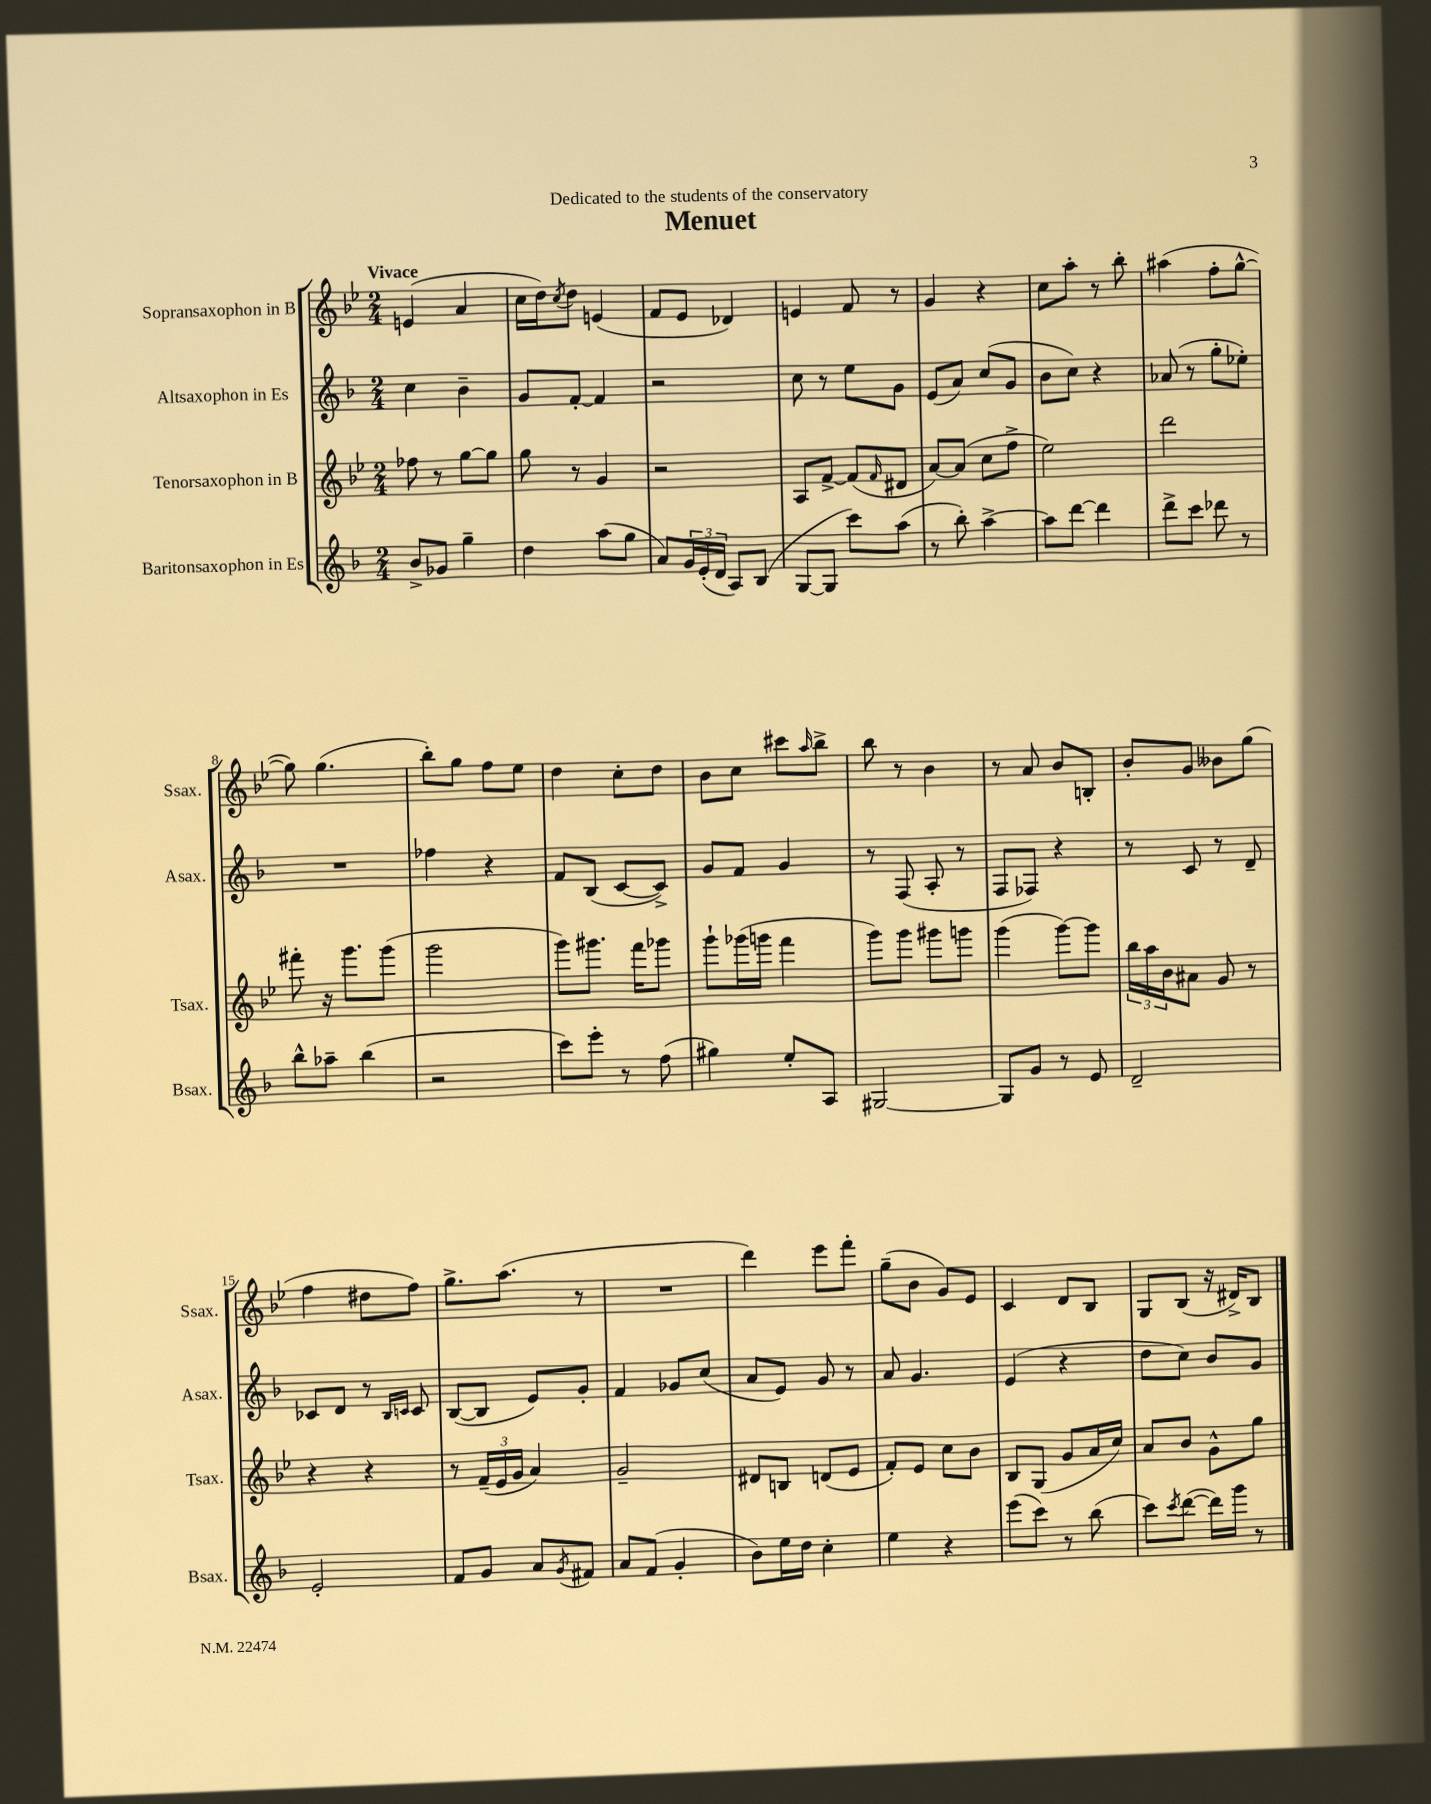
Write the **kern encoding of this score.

**kern	**kern	**kern	**kern
*staff4	*staff3	*staff2	*staff1
*clefG2	*clefG2	*clefG2	*clefG2
*k[b-]	*k[b-e-]	*k[b-]	*k[b-e-]
*M2/4	*M2/4	*M2/4	*M2/4
8b-^	8ff-	4cc	(4e
8g-	8r	.	.
4gg~	[8gg	4b-~	4a
.	8gg]	.	.
=	=	=	=
4dd	8gg	8g	16cc
.	.	.	16dd)
.	.	.	8qcc
.	8r	[8f'	8dd
(8aa	4g	4f]	(4e
8gg	.	.	.
=	=	=	=
8a)	2r	2r	8f
24g	.	.	8e-
(24e'	.	.	.
24d	.	.	.
8A)	.	.	4d-)
(8B-	.	.	.
=	=	=	=
[8G	8A	8cc	4e
8G]	[8f^	8r	.
8ccc)	(8f]	8ee	8f
.	16qqf	.	.
(8aa	8d#	8g	8r
=	=	=	=
8r	[8a)	(8e	4g
8bb-')	(8a]	8a)	.
[4aa^	8cc	(8cc	4r
.	8ff^	8g	.
=	=	=	=
8aa]	2ee-)	8b-	8cc
[8ddd	.	8cc)	8aa'
4ddd]	.	4r	8r
.	.	.	8bb-'
=	=	=	=
8ddd^	2ddd	(8a-	(4aa#
8ccc	.	8r	.
8ddd-	.	8gg'	8ff'
8r	.	8ee-')	[8gg^^
=	=	=	=
8bb-^^	8fff#'	2r	8gg])
8aa-~	16r	.	(4.gg
.	8.ggg	.	.
(4bb-	.	.	.
.	(8ggg	.	.
=	=	=	=
2r	2ggg	4ff-	8bb-')
.	.	.	8gg
.	.	4r	8ff
.	.	.	8ee-
=	=	=	=
8ccc)	8ggg)	8f	4dd
8eee'	8.ggg#	(8B-	.
8r	.	[8c	8cc'
.	16fff	.	.
(8ff	8ggg-	8c^])	8dd
=	=	=	=
4gg#)	8ggg`	8g	8b-
.	(16ggg-	8f	8cc
.	16ggg	.	.
8ee'	4fff	4g	8ccc#
.	.	.	16qqaa
8A	.	.	8bb-^
=	=	=	=
[2G#	8ggg)	8r	8bb-
.	8ggg	(8F	8r
.	8ggg#	8A'	4b-
.	8ggg	8r	.
=	=	=	=
8G#]	(4ggg	8F	8r
8g	.	8F-)	8a
8r	[8ggg)	4r	8b-
8e	8ggg]	.	8B'
=	=	=	=
2d~	24bb-	8r	8b-'
.	24aa	.	.
.	24b-	.	.
.	8a#	8c	8g
.	8g	8r	8b--
.	8r	8d~	(8gg
=	=	=	=
2e'	4r	8c-	4ff
.	.	8d	.
.	4r	8r	8dd#
.	.	16qqB-	.
.	.	16qqc	.
.	.	8c	8ff)
=	=	=	=
8f	8r	([8B-	8.gg^
8g	(24f~	8B-]	.
.	24e-	.	.
.	.	.	(8.aa
.	24g	.	.
8a	4a)	8e)	.
8qg	.	.	.
8f#	.	8g'	8r
=	=	=	=
8a	2g~	4f	2r
(8f	.	.	.
4g'	.	8g-	.
.	.	(8cc	.
=	=	=	=
8b-)	8d#	8a	4ddd)
16ee	8B	8e)	.
16dd	.	.	.
4cc'	(8d	8g	8eee-
.	8e-	8r	8fff'
=	=	=	=
4ee	8f')	8a	(8gg~
.	8e-	4.g	8b-
4r	8cc	.	8g)
.	8b-	.	8e-
=	=	=	=
(8eee	8B-	(4e	4c
8ccc)	(8G	.	.
8r	8g	4r	8d
(8bb-	16a	.	8B-
.	16cc)	.	.
=	=	=	=
8ccc)	8a	8dd	8G
8qccc	.	.	.
([8ddd	8b-	8cc)	(8B-
16ddd])	8g^^	8b-	16r
16ggg	.	.	16d#^)
8r	8gg	8g	8B-
==	==	==	==
*-	*-	*-	*-
